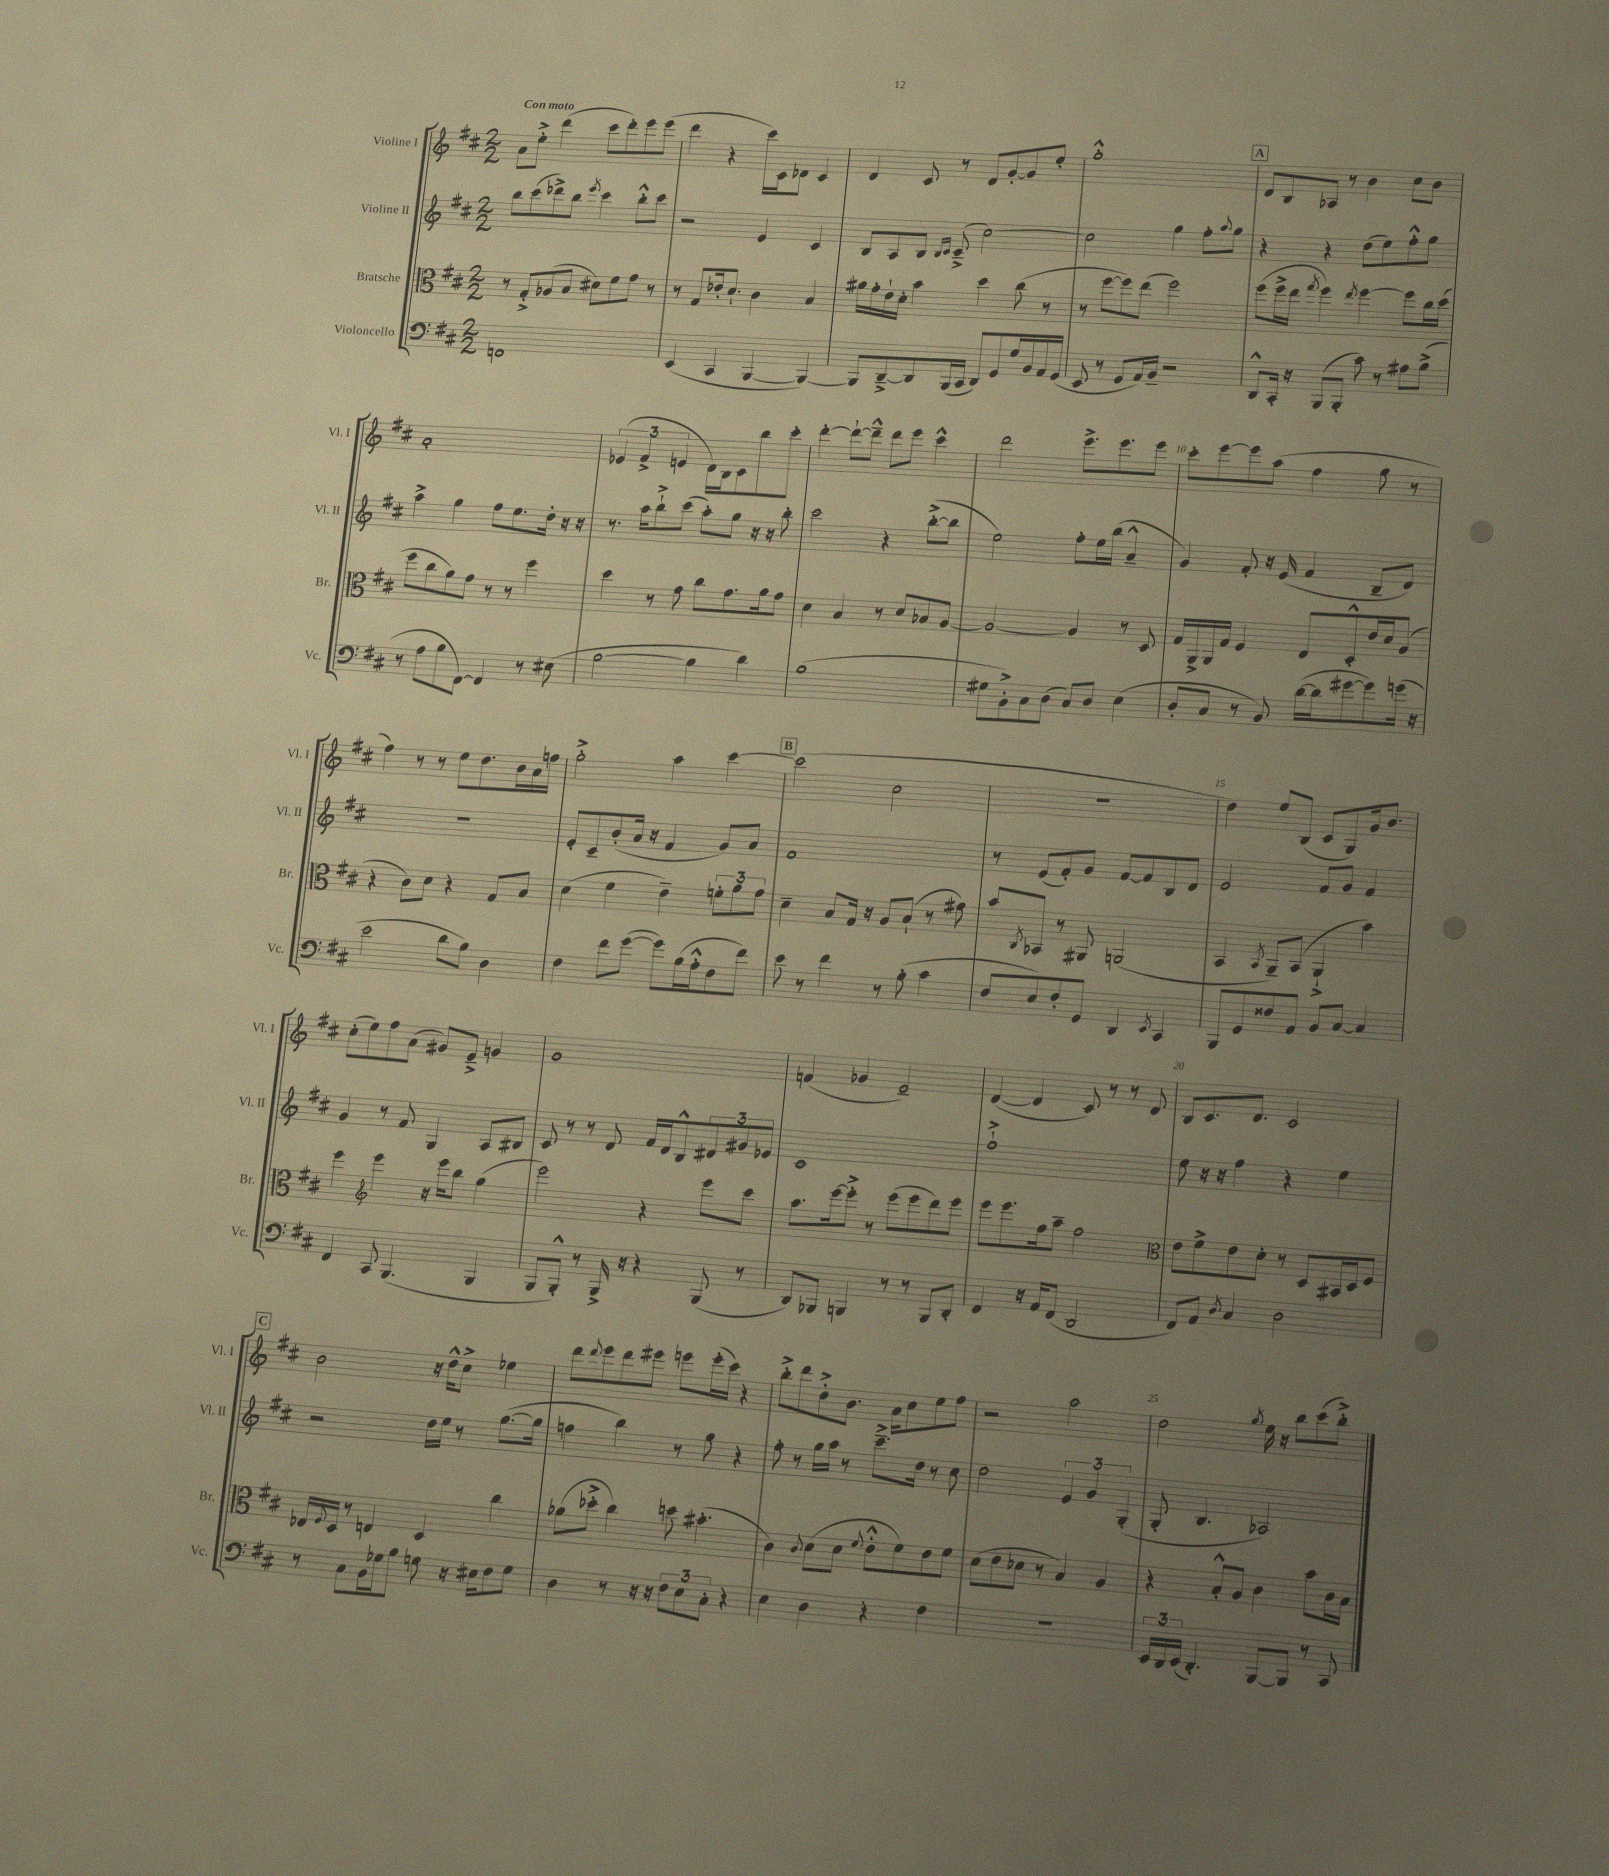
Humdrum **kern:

**kern	**kern	**kern	**kern
*staff4	*staff3	*staff2	*staff1
*clefF4	*clefC3	*clefG2	*clefG2
*k[f#c#]	*k[f#c#]	*k[f#c#]	*k[f#c#]
*M2/2	*M2/2	*M2/2	*M2/2
1FF	8r	8bb	8a
.	8G'^	(8ccc#	8ee'^
.	(8A-	8ddd-^)	(4ddd
.	8B	8bb	.
.	.	8qeee	.
.	8d#)	4ccc#	8ccc#
.	8f#	.	8ddd')
.	8g	8bb'^^	8eee
.	8r	8ccc#	(8eee
=	=	=	=
(4EE	8r	2r	4ddd
.	8G	.	.
4CC#	16e-'	.	4r
.	8.d`	.	.
[4BBB	4c#	4e	16ccc#)
.	.	.	16c#
.	.	.	8d-
4BBB_)	4B	4c#	4c#
=	=	=	=
8BBB]	16a#	8B	4d
.	16g'	.	.
[8DD~^	16e`	8A	.
.	16d'	.	.
8DD]	4b	8B	8c#
.	.	16qqB	.
.	.	16qqc#	.
(16BBB	.	(8c#~^	8r
16CC#	.	.	.
8DD)	4dd	[2cc#)	8d
8GG	.	.	[8g'
16G	(8cc#	.	8g]
16BB	.	.	.
16AA	8r	.	8ee'
(16GG	.	.	.
=	=	=	=
8EE	8r	2cc#]	1gg'^^
8r	[8ff#	.	.
8GG	8ff#])	.	.
16AA)	(8ee	.	.
16BB~	.	.	.
2r	2ff#)	4gg	.
.	.	8ff#'	.
.	.	8qqaa	.
.	.	8gg	.
=	=	=	=
8DD^^	(8ff#	4r	8d
16CC#'	16ff#^	.	8B
16r	16ee	.	.
.	8qgg	.	.
(8BBB	4ff#)	4r	8A-
8BBB'	.	.	8r
.	8qee	.	.
8c#)	[4ff#	(8dd	4b
8r	.	8ee)	.
8A#	8ff#]	8ff#'^^	8cc#
(8B^	16cc#	8gg	8b
.	(16dd	.	.
=	=	=	=
8r	8ff#	4aa^	1a'
8A	8cc#	.	.
8B	8a)	4gg	.
[8FF#)	8g	.	.
4FF#]	8r	8ff#	.
.	8r	8.ee	.
8r	4ff#	.	.
.	.	16dd'	.
(8E#	.	16r	.
.	.	16r	.
=	=	=	=
[2B	4dd	8.r	(6e-
.	.	.	6f#^
.	.	16aa	.
.	8r	8bb`^	.
.	.	.	6e
.	8g	(8ccc#	.
4B]	8cc#	8aa')	16d)
.	.	.	16B
.	8.g	8gg	8c#
4d)	.	16r	8bb
.	16a	16r	.
.	8g	8bb'	8ccc#'
=	=	=	=
(1B	4d	2ccc#	[4ddd'
.	4B	.	8ddd`_
.	.	.	8ddd~^^]
.	8r	4r	8ddd
.	8d	.	8eee
.	8B-	([8bb'^	4ccc#^^
.	[8A	8bb]	.
=	=	=	=
8G#	2A_	2ee)	2ddd
8BB'^)	.	.	.
8C#	.	.	.
(8D	.	.	.
8C#)	4A]	8ff#'	8.eee^
8D	.	16ee	.
.	.	(16bb	8.eee
(4E	8r	4a~^^	.
.	8D	.	8eee
=	=	=	=
8D'	16G	4g)	8ccc#'
.	16AA^	.	.
8C#	16AA	.	[8eee
.	16G	.	.
8r	4F#	8f#'	8eee]
8BB)	.	16r	(8aa
.	.	(16e	.
([16d	8E	4f#	4ff#
16d]	.	.	.
[8g#	8D'^^	.	.
8g#])	16e	8B~	8gg
.	16d	.	.
(16g	(8A	8d)	8r
16r	.	.	.
=	=	=	=
2e	4r	1r	4ff#)
.	8c#)	.	8r
.	8d	.	8r
8d	4r	.	8ee
8B)	.	.	8.dd
4D	8G	.	.
.	.	.	16b
.	8B	.	16a
.	.	.	16ff
=	=	=	=
4F#	(4d	8e'	2gg'^
.	.	8c#~	.
8f#	4f#	(8b'	.
([8g	.	16a	.
.	.	16r	.
8g])	4e~)	4f#	4aa
(16B	.	.	.
16A'^^	.	.	.
8F#	12f'	8g)	[4ccc#
.	12a	.	.
8f#)	.	8a	.
.	12g	.	.
=	=	=	=
8e	4d~	1f#	(2ccc#]
8r	.	.	.
4f#	8B	.	.
.	16G	.	.
.	16r	.	.
8r	8A	.	2cc#
(8B'	(8B`	.	.
4c#	8r	.	.
.	8g#)	.	.
=	=	=	=
8F#	8b	8r	1r
.	8qC#	.	.
8E)	8BB-	(8e	.
8F#'	8r	8f#')	.
8GG	8AA#	8g	.
4DD	(2AA	[8f#	.
.	.	8f#]	.
8qEE	.	.	.
4CC#	.	8B	.
.	.	8d	.
=	=	=	=
8BBB	4BB	2e	4dd)
8GG	.	.	.
.	8qBB	.	.
8F##	8AA~)	.	8ee
8AA	(8BB	.	(8B
8BB	4AA`^	8f#	8c#
[8C#	.	8g	8G)
4C#]	4b)	4f#	16g
.	.	.	8.b
=	=	=	=
4FF#	4ff#	4g	(8cc#'
.	.	.	8ee)
*	*clefG2	*	*
8CC#	4eee	8r	8ff#
(4.BBB	.	8f#	(8a
.	16r	4G	8g#)
.	16eee	.	.
.	8bb	.	8e~^
4BBB	(4gg	8A	4g
.	.	8B#	.
=	=	=	=
8BBB	2eee)	8c#	1g
8BBB'^^)	.	8r	.
8r	.	8r	.
16BBB^	.	8d	.
16r	.	.	.
4r	4r	16f#	.
.	.	16d	.
.	.	8B^^	.
(8BBB	8eee	12d#	.
.	.	12g#	.
8r	8ccc#	.	.
.	.	12e-	.
=	=	=	=
8DD)	8.aa	1c#	(4f
8BBB-	.	.	.
.	[16eee	.	.
4BBB	8eee'^]	.	4g-
.	8r	.	.
8r	(8eee	.	2e~)
8r	8eee	.	.
8BBB	8ddd)	.	.
8DD'	8eee	.	.
=	=	=	=
4FF#	8eee	1ff#`^	([4d
.	8.eee	.	.
16r	.	.	4d]
16AA	16ff#	.	.
(8FF#	8aa~	.	.
2DD	2ff#	.	8c#)
.	.	.	8r
.	.	.	8r
.	.	.	8d
=	=	=	=
*	*clefC3	*	*
8FF#)	8e	8ee	8B
8AA	8f#^	16r	8.c#
.	.	16r	.
8qD	.	.	.
4C#	8e	4ff#	.
.	.	.	8.d
.	8d'	.	.
2D	8r	4r	2c#
.	8D	.	.
.	16BB#	4ee	.
.	16D	.	.
.	8F#	.	.
=	=	=	=
8r	16E-	2r	2b
.	8qqF#	.	.
.	16D	.	.
8C#	8r	.	.
16BB	4E	.	.
16G-	.	.	.
8B	.	.	.
8G	4D	16dd	16r
.	.	16ee	16dd^^
16r	.	8r	8cc#^
16E#	.	.	.
8F#	4cc#	([8.gg	4ee-
8G	.	.	.
.	.	16gg]	.
=	=	=	=
4D	(8a-	4ff	8ddd
.	.	.	8qqddd
.	8dd-'^	.	8eee
8r	4cc#)	4bb)	8ddd
16r	.	.	8eee#
16r	.	.	.
12F#	8dd	8r	8eee
12E	.	.	.
.	(4.b#'	8gg	(16eee'
12C#'	.	.	.
.	.	.	16ccc#)
4r	.	4r	4r
=	=	=	=
4E	4c#)	8ff#'	8bb'^
.	.	8r	8ddd
.	8qqc#	.	.
4D	(8d	16gg	8dd'^
.	.	16aa	.
.	8d	8r	8.b
.	8qqf#	.	.
4r	8e'^^	8.ccc#~^	.
.	.	.	16a
.	8f#)	.	8cc#
.	.	16dd	.
4F#	8e	8r	8ee
.	8f#	8cc#	8ff#
=	=	=	=
1r	(8d	2dd	2r
.	8e	.	.
.	8d-	.	.
.	8r	.	.
.	4B)	6e	2aa
.	.	6g	.
.	4A	.	.
.	.	(6G'	.
=	=	=	=
24EE	4r	8G'	2dd
24DD	.	.	.
(24EE	.	.	.
4.DD')	.	4.B	.
.	8B'^^	.	.
.	8A	.	.
.	.	.	8qgg
[8BBB	4c#	2A-)	16ee
.	.	.	16r
8BBB]	.	.	8bb
8r	8b	.	(8ccc#
8CC#	16c#	.	8bb'^)
.	16B	.	.
==	==	==	==
*-	*-	*-	*-
